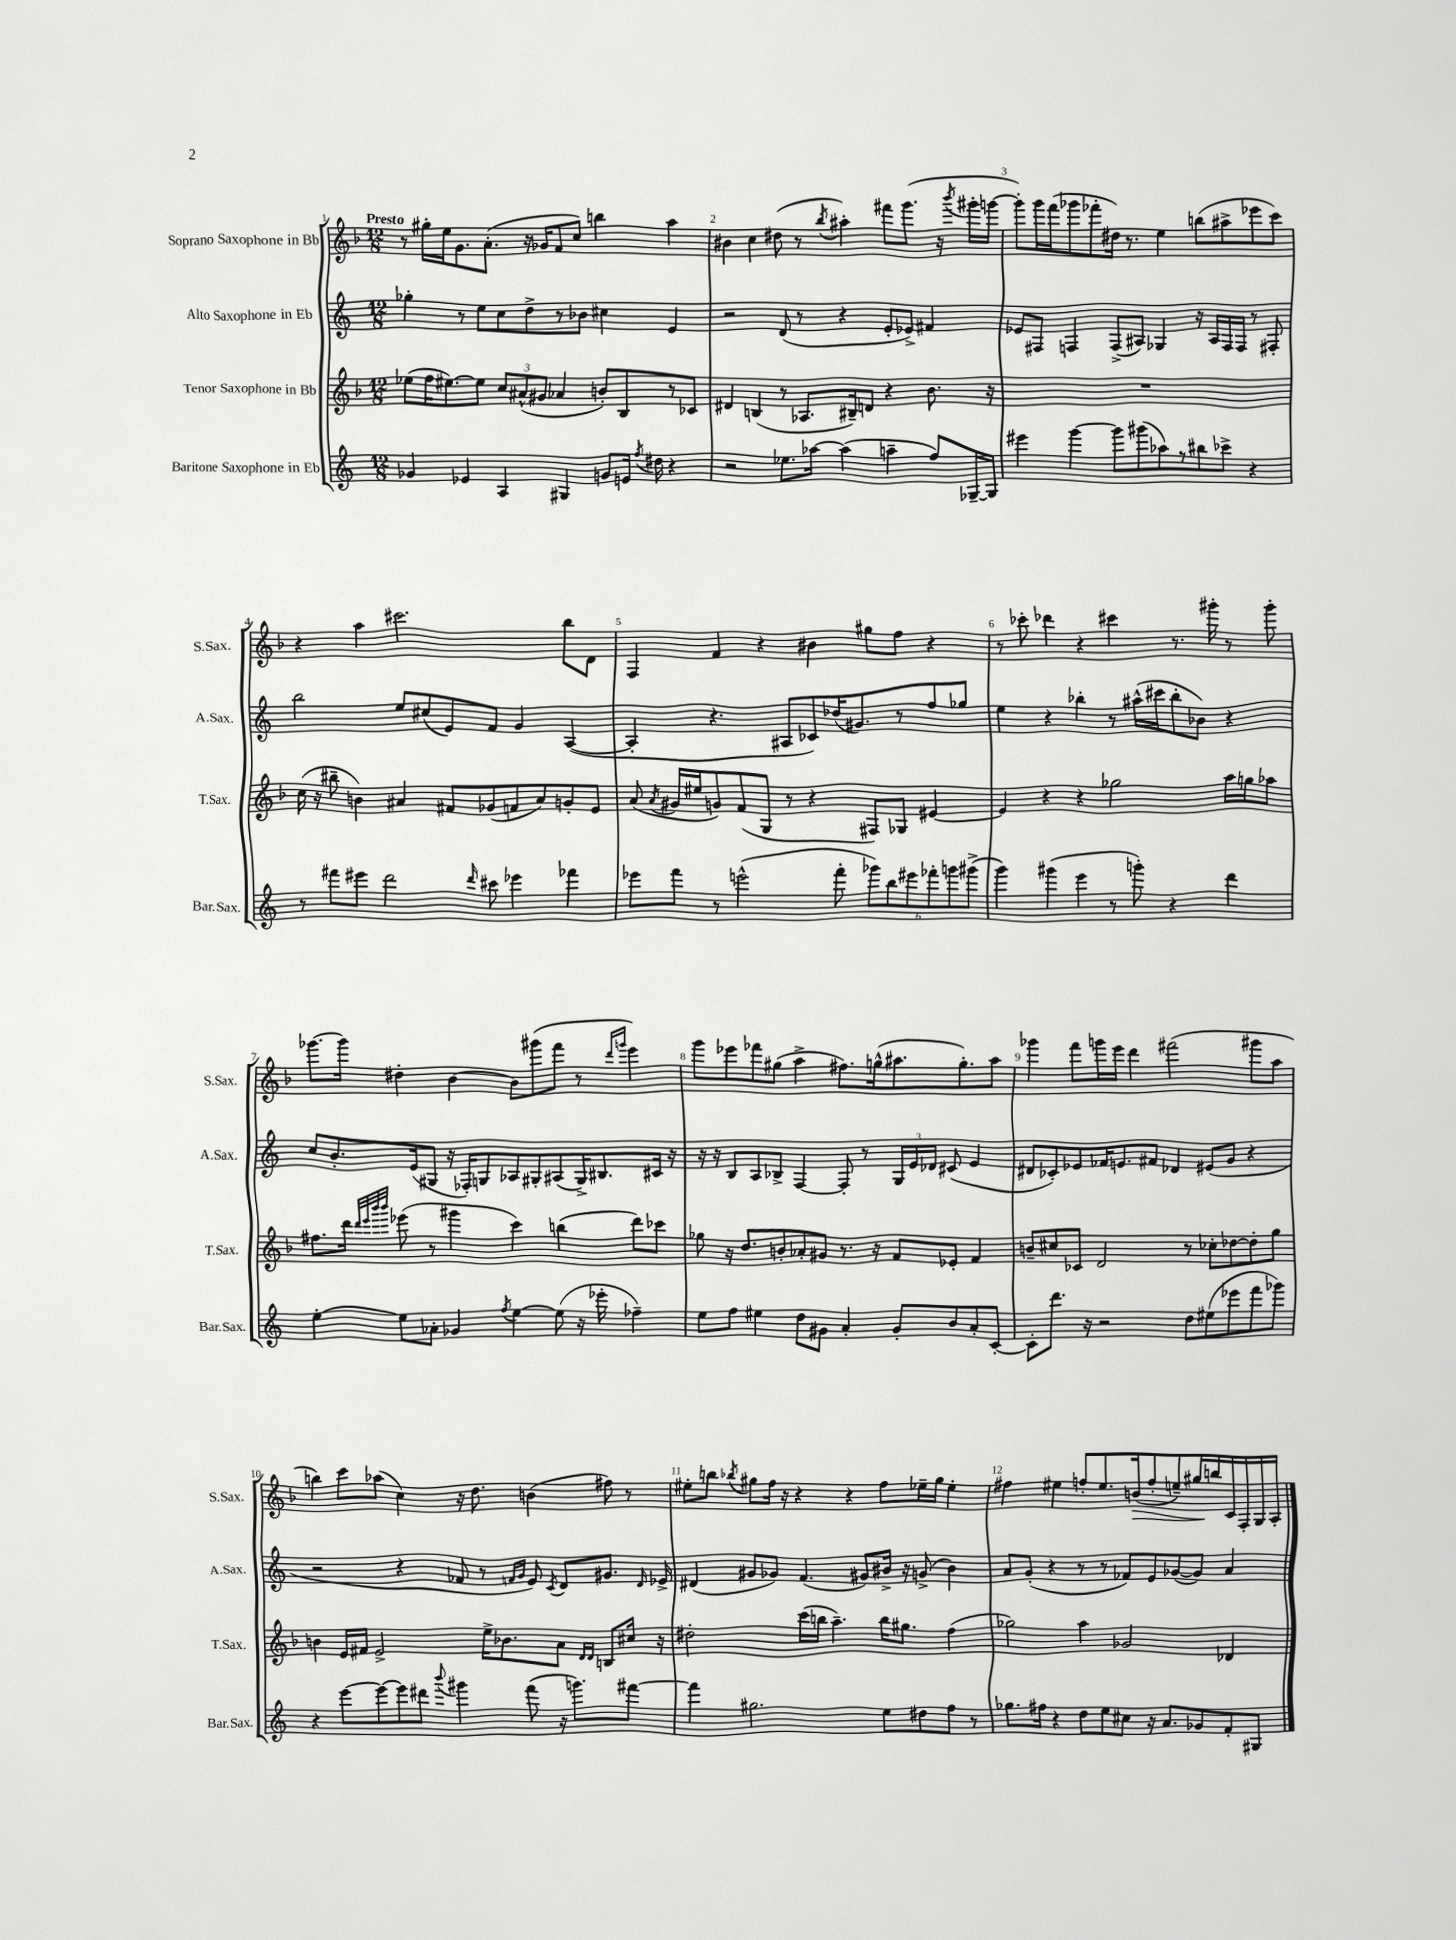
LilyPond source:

<<
\new StaffGroup <<
\new Staff = "s0" \with { instrumentName = "Soprano Saxophone in Bb" shortInstrumentName = "S.Sax." } {
    \clef treble \key f \major \numericTimeSignature \time 12/8 \tempo "Presto"
    \autoBeamOff r8 gis''16[-. e''16 g'8. a'8.]-.( r16 ges'16[ f'8 c''8]) b''4 a''4 |
    bis'4 c''4 dis''8( r8 \acciaccatura { bes''8 } ais''4-.) fis'''8[ g'''8.]( r16 \acciaccatura { bes'''8 } gis'''16[-. g'''16]~ |
    g'''8[-.) g'''16 f'''16( ges'''8 fes'''8-. dis''16]) r8. e''4 b''8[( ais''8-> ees'''8 c'''8]) |
    r4 a''4 cis'''2. bes''8[ d'8] |
    f4 f'4 r4 bis'4 gis''8[ f''8] r4 |
    r8 ces'''8-. des'''4 r4 cis'''4 r8. gis'''16-. r8 gis'''8-. |
    ges'''8.[~ ges'''16] dis''4-. bes'4~ bes'8[ gis'''8( f'''8] r8 \grace { d'''16[ g'''16] } e'''4) |
    g'''8[ ees'''8 fes'''8 gis''8]( a''4-> fis''8.[) g''16-^( ais''8. g''8.-.) ais''8] |
    ges'''4 f'''8[ g'''16 e'''16] d'''4 fis'''2( gis'''8[ a''8] |
    b''4) c'''8[ aes''8]( c''4) r16 d''8. b'4( fis''8) r8 |
    eis''8[-. b''8] \acciaccatura { bes''8 } gis''8[ f''16] r16 r4 r4 f''8[ ees''16-- gis''16] ees''4-. |
    fis''4 eis''4 f''8[-. eis''8. b'16\>( f''8-. e''8--) gis''16\! b''16 c'16 f16-. g16 a16]-. \bar "|." |
}
\new Staff = "s1" \with { instrumentName = "Alto Saxophone in Eb" shortInstrumentName = "A.Sax." } {
    \clef treble \key c \major \numericTimeSignature \time 12/8
    \autoBeamOff ges''4-. r8 e''8[ c''8 d''8-> r8 bes'8] cis''4 e'4 |
    r2 d'8( r8 r4 e'8[-. ees'8]->) fis'4 |
    ees'8[ fis8] f4 f8[->( ais8]) ges4 r16 ais16[ f16 f16] r8 fis8-. |
    b''2 e''8[ cis''8( e'8) f'8] g'4 a4~( |
    a4-. r4. ais8[ ces'8) des''16( gis'8.) r8 f''8 ges''8] |
    e''4 r4 bes''4-. r8 ais''16[-^( cis'''16 bes''8-. bes'8]) r4 |
    c''8[ b'8.-. e'16( gis8] r16 fes16[-.) g8 aes8 gis8-. ais8( gis16->) bis8. cis'16] r16 |
    r16 r16 b8[ a8 bes8]-> f4~ f8-. r8 \tuplet 3/2 { g16[ e'16 des'16] } cis'8( e'4 |
    dis'8[ ces'8-.) ees'8 fes'16 e'8. fis'8] des'4 eis'8[( g'8] r4 |
    r2 r4 fes'8 r8 \grace { f'16[ g'16] } e'8) \acciaccatura { c'8 } d'8[ gis'8.] \grace { d'16 } ees'16-> |
    dis'4( gis'8[ ges'8]) f'4.( gis'8[) bis'16]-> r16 g'8->( bis'4) |
    a'8[ g'8]-.( r4 r8 r8 fes'8[) e'8 ges'8~( ges'8]) a'4 \bar "|." |
}
\new Staff = "s2" \with { instrumentName = "Tenor Saxophone in Bb" shortInstrumentName = "T.Sax." } {
    \clef treble \key f \major \numericTimeSignature \time 12/8
    \autoBeamOff ees''8[( f''16 eis''8.~) eis''8] \tuplet 3/2 { c''8[ ais'8-^( gis'8] } aes'4 b'8[-.) bes8 r8 ces'8] |
    dis'4 b4( r8 aes8.[ bis16--) d'8] r4 bes'8. r16 |
    R1. |
    c''16( r16 bis''8-- b'4) ais'4 fis'8[ ges'8( f'8 ais'8) g'8-. e'8] |
    a'8( \acciaccatura { a'8 } gis'16[ eis''16 g'8) f'8( g8] r8 r4 fis8[) ges8] eis'4~ |
    eis'4 r4 r4 ges''2 a''16[ g''16 aes''8] |
    fis''8.[ d'''16] \grace { d'''32[ e'''32 bes'''32 bes'''32] } ees'''8( r8 gis'''4 c'''4) b''4( d'''8[) ces'''8] |
    ges''8 r16 d''8.[ b'8-. aes'8-. gis'8] r8. r16 f'8[ ees'8]-. f'4 |
    b'8[-- cis''8 ces'8] d'2 r8 ces''8[-. des''8~ des''8-. g''8] |
    b'4 e'16[ fis'16] e'2-> e''16[-> bes'8. a'8] \grace { d'16[ d'16] } b8[ cis''16] r16 |
    dis''2-. c'''16[( b''16] a''4.--) b''16[ gis''8.] f''4( |
    ges''2) a''4 ges'2 des'4 \bar "|." |
}
\new Staff = "s3" \with { instrumentName = "Baritone Saxophone in Eb" shortInstrumentName = "Bar.Sax." } {
    \clef treble \key c \major \numericTimeSignature \time 12/8
    \autoBeamOff ges'4 ees'4 a4 gis4 g'8[ e'16] \acciaccatura { f''8 } dis''16 r4 |
    r2 ees''8.[ aes''16]~ aes''4( a''4-- f''8[) ges16~-- ges16] |
    eis'''4 g'''4~ g'''8[ gis'''8( aes''8) r8 bis''8 ces'''8]-> r4 |
    r8 fis'''8[ eis'''8] d'''2 \grace { d'''16 } cis'''8 ees'''4 fes'''4 |
    ees'''8[ f'''8] r8 e'''2-^( f'''8-. \tuplet 6/4 { ges'''8[) b''8 eis'''8 fes'''8-. g'''8 gis'''8]->( } |
    g'''4) gis'''4( e'''4 r8 g'''8-.) r4 d'''4 |
    e''4~-. e''8[ aes'8]-. ges'4 \acciaccatura { f''8 } e''4~ e''8( r16 ees'''16-. fes''4--) |
    e''8[ f''8] eis''4 d''8[ gis'8] a'4-. gis'8[-. b'8 a'8-. c'8]~-. |
    c'8[-. d'''8.] r16 r2 d''8[ eis''8( ees'''8 f'''8 ges'''8]) |
    r4 e'''8[~ e'''8~ e'''8 dis'''8] \appoggiatura { b'''8 } gis'''4 f'''8( r16 g'''8.[) fis'''8]~ |
    fis'''4 gis''2. e''8[ dis''8 f''8] r8 |
    ges''8.[ fis''16] r4 d''8[ e''8 cis''8] r16 a'8.[ ges'8 f'8-. gis8] \bar "|." |
}
>>
>>
\layout { \context { \Score \override BarNumber.break-visibility = ##(#f #t #t) barNumberVisibility = #all-bar-numbers-visible } }
